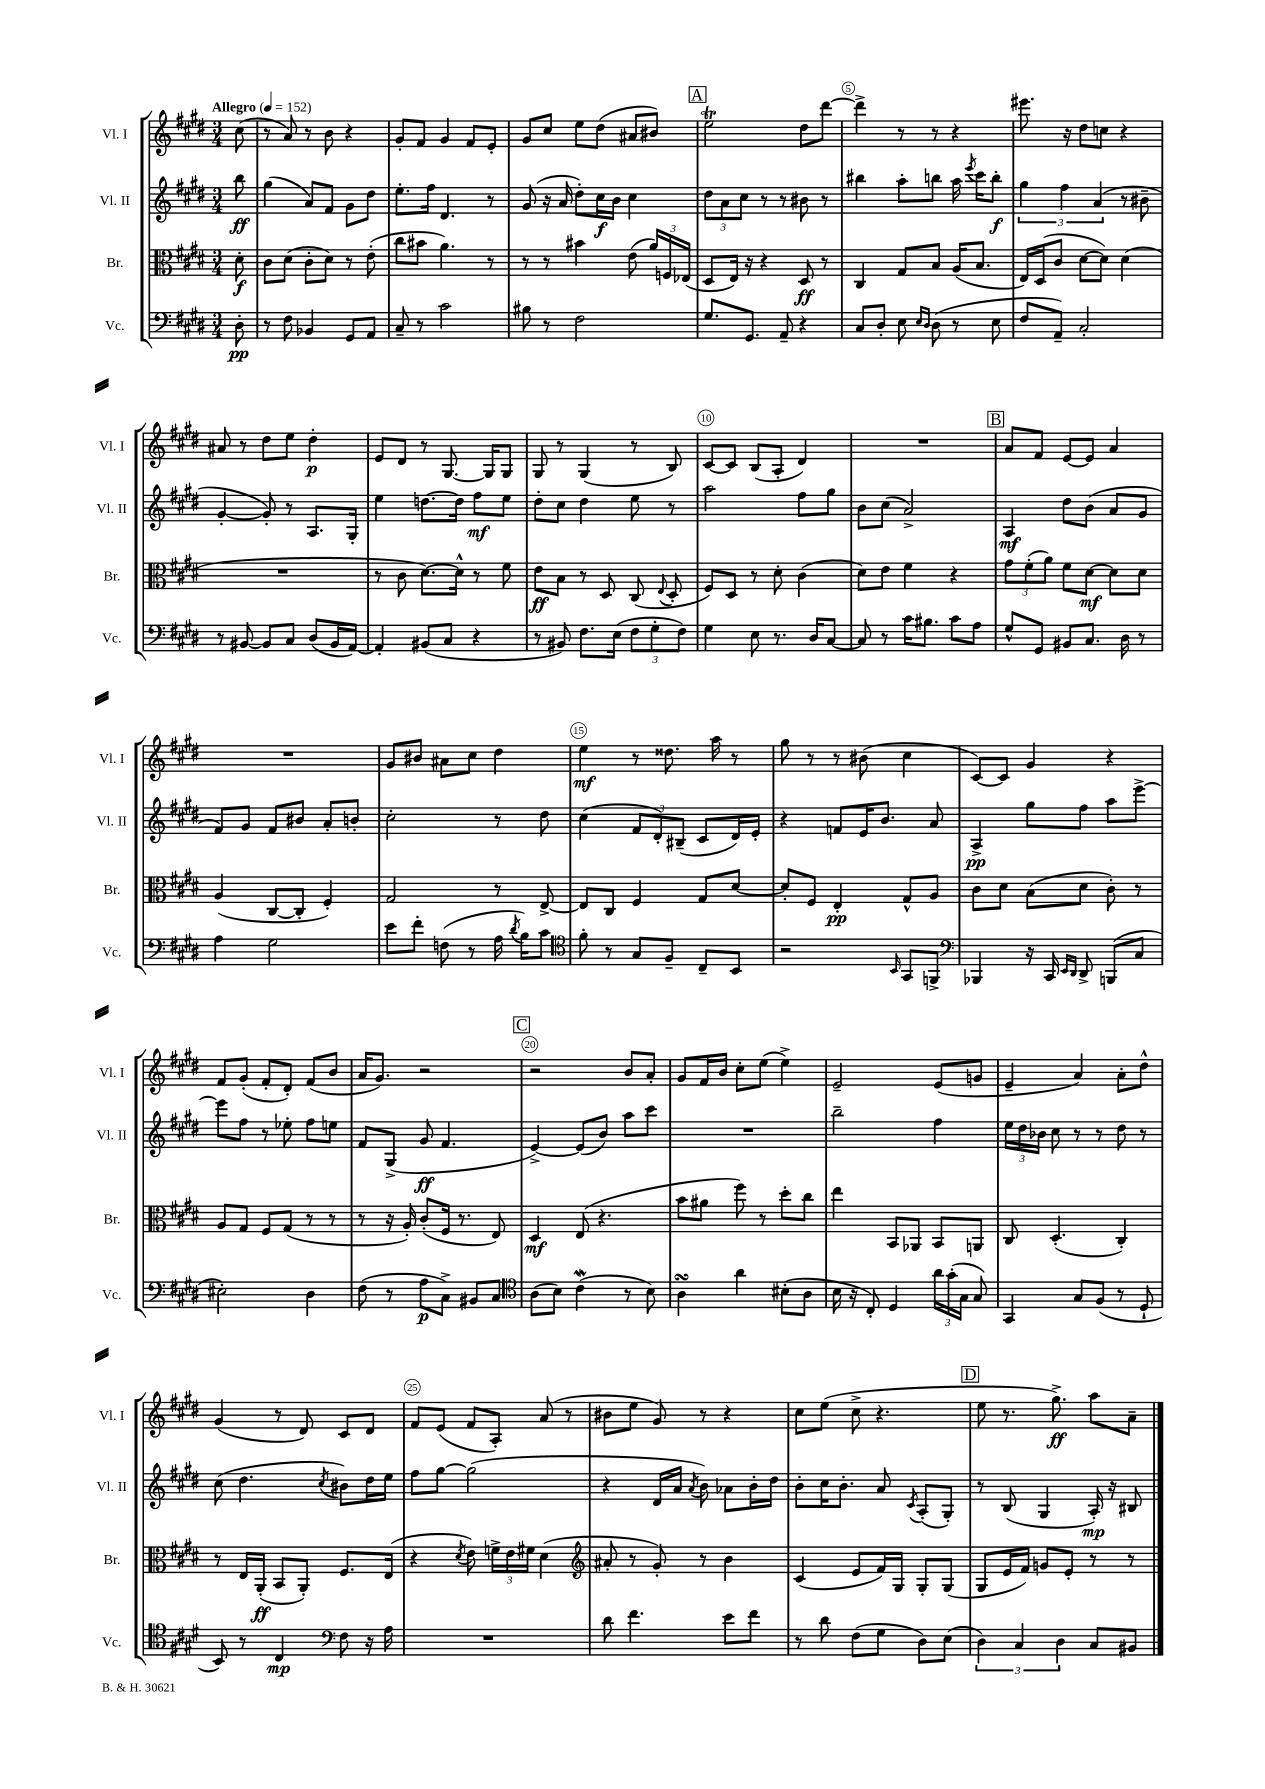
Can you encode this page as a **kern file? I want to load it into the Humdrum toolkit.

**kern	**kern	**kern	**kern
*staff4	*staff3	*staff2	*staff1
*clefF4	*clefC3	*clefG2	*clefG2
*k[f#c#g#d#]	*k[f#c#g#d#]	*k[f#c#g#d#]	*k[f#c#g#d#]
*M3/4	*M3/4	*M3/4	*M3/4
*MM152	*MM152	*MM152	*MM152
8D#'	8d#'	8bb	(8cc#
=	=	=	=
8r	8c#	(4gg#	8r
8F#	(8d#	.	8a)
4BB-	8c#'	8a)	8r
.	8d#)	8f#	8b
8GG#	8r	8g#	4r
8AA	(8e'	8dd#	.
=	=	=	=
8C#~	8cc#	8.ee'	8g#'
8r	8b#	.	8f#
.	.	16ff#	.
2c#	4.a)	4.d#	4g#
.	.	.	8f#
.	8r	8r	8e'
=	=	=	=
8B#	8r	(8g#	8g#
8r	8r	16r	8cc#
.	.	16a	.
2F#	4b#	8dd#')	8ee
.	.	16cc#	(8dd#
.	.	16b	.
.	(8e	4cc#	8a#
.	24a)	.	8b#)
.	24F	.	.
.	(24E-	.	.
=	=	=	=
8.G#	8D#	12dd#	2ee
.	.	12a	.
.	16E)	.	.
.	.	12cc#	.
8.GG#	16r	.	.
.	4r	8r	.
8AA~	.	8r	.
4r	8D#	8b#	8dd#
.	8r	8r	[8ddd#
=	=	=	=
8C#	4C#	4bb#	4ddd#^]
8D#'	.	.	.
8E	8G#	8aa'	8r
16qqE	.	.	.
16qqD#	.	.	.
(8D#	8B	8bb	8r
8r	(16A	16aa	4r
.	.	8qeee	.
.	8.B	16ccc#	.
8E	.	8bb'	.
=	=	=	=
8F#	16E)	6gg#	8.eee#
.	(16D#	.	.
8AA~)	8c#	.	.
.	.	6ff#	.
.	.	.	16r
2C#'	[8d#	.	8dd#
.	.	(6a	.
.	8d#])	.	8cc
.	(4d#	8r	4r
.	.	8b#~	.
=	=	=	=
8r	2.r	[4g#'	8a#
[8BB#	.	.	8r
8BB#]	.	8g#'])	8dd#
8C#	.	8r	8ee
(8D#	.	8.A	4dd#'
16BB#	.	.	.
[16AA)	.	16G#'	.
=	=	=	=
4AA']	8r	4ee	8e
.	8c#	.	8d#
(8BB#	[8.d#)	[8.dd	8r
8C#	.	.	[8.G#
.	16d#^^]	16dd]	.
4r	8r	8ff#	.
.	.	.	16G#]
.	8f#	8ee	8G#
=	=	=	=
8r	8e	8dd#'	8G#
8BB#)	8B	8cc#	8r
8.F#	8r	4dd#	(4G#
.	8D#	.	.
(16E	.	.	.
12F#	(8C#	8ee	8r
12G#'	.	.	.
.	8qqE	.	.
.	8D#'	8r	8B)
12F#)	.	.	.
=	=	=	=
4G#	8F#)	2aa	[8c#
.	8D#	.	8c#]
8E	8r	.	(8B
8.r	8d#'	.	8A'
.	(4c#	8ff#	4d#)
16D#	.	.	.
[8C#	.	8gg#	.
=	=	=	=
8C#]	8d#)	8b	2.r
8r	8e	(8cc#	.
16c#	4f#	2a^)	.
8.B#	.	.	.
8c#	4r	.	.
8A	.	.	.
=	=	=	=
8G#^^	12g#	4A	8a
.	(12f#'	.	.
8GG#	.	.	8f#
.	12a)	.	.
8BB#	8f#	8dd#	[8e
8.C#	[8d#	(8b	8e]
.	8d#]	8a	4a
16D#	.	.	.
8r	8d#	8g#	.
=	=	=	=
4A	(4A	8f#)	2.r
.	.	8g#	.
2G#	[8C#	8f#	.
.	8C#']	8b#	.
.	4F#')	8a'	.
.	.	8b'	.
=	=	=	=
8e	2G#	2cc#'	8g#
8f#'	.	.	8b#
(8F	.	.	8a#
8r	.	.	8cc#
16A	8r	8r	4dd#
8qd#	.	.	.
16B)	.	.	.
8c#	[8E^	8dd#	.
=	=	=	=
*clefC4	*	*	*
8f#'	8E]	(4cc#	4ee
8r	8C#	.	.
8G#	4F#	12f#	8r
.	.	12d#')	.
8F#~	.	.	8.dd##
.	.	(12B#~	.
8C#~	8G#	8c#	.
.	.	.	16aa
8BB	[8d#	16d#)	8r
.	.	16e'	.
=	=	=	=
2r	8d#']	4r	8gg#
.	8F#	.	8r
.	4E'	8f	8r
.	.	16e	(8b#
.	.	8.b	.
16qqBB	.	.	.
8GG#	8G#^^	.	4cc#
8FF^	8A	8a	.
=	=	=	=
*clefF4	*	*	*
4BBB-	8c#	4A^	[8c#)
.	8d#	.	8c#]
16r	(8B	8gg#	4g#
16CC#	.	.	.
16qqEE	.	.	.
16qqDD#	.	.	.
8DD#^	8d#	8ff#	.
(8BBB	8c#')	8aa	4r
8C#	8r	[8eee^	.
=	=	=	=
2E#')	8A	8eee]	8f#
.	8G#	8ff#	(8g#'
.	8F#	8r	8f#'
.	(8G#	8ee-'	8d#')
4D#	8r	8ff#	(8f#
.	8r	8ee	8b
=	=	=	=
(8F#	8r	8f#	16a
.	.	.	8.g#)
8r	16r	(8G#^	.
.	16A')	.	.
8A	(8c#'	8g#	2r
8C#^)	16F#	4.f#	.
.	8.r	.	.
8BB#	.	.	.
8C#	8E)	.	.
=	=	=	=
*clefC4	*	*	*
(8A	4D#	[4e^)	2r
8B)	.	.	.
(4c#	(8E	(8e]	.
.	4.r	8b)	.
8r	.	8aa	8b
8B)	.	8ccc#	8a'
=	=	=	=
4A	8b	2.r	8g#
.	8a#	.	16f#
.	.	.	16b
4a	8ff#)	.	8cc#'
.	8r	.	(8ee
(8B#'	8dd#'	.	4ee^)
8A	8cc#	.	.
=	=	=	=
16B	4ee	2bb~	2e~
16r	.	.	.
8C#')	.	.	.
4D#	8BB	.	.
.	8AA-	.	.
24a	8BB	4ff#	(8e
(24g#'	.	.	.
24G#	.	.	.
8G#)	8AA	.	8g
=	=	=	=
4GG#	8C#	24ee	4e~
.	.	24dd#	.
.	.	24b-	.
.	(4.D#'	8cc#	.
8G#	.	8r	4a)
(8F#	.	8r	.
8r	4C#')	8dd#	8a'
8D#`	.	8r	8dd#^^
=	=	=	=
8BB)	8r	(8cc#	(4g#
8r	16E	4.dd#	.
.	(16AA'	.	.
4C#	8BB	.	8r
.	8AA')	.	8d#)
*clefF4	*	*	*
.	.	8qcc#	.
8F#	8.F#	8b#)	8c#
16r	.	16dd#	8d#
16A	(16E	16ee	.
=	=	=	=
2.r	4r	8ff#	8f#
.	.	[8gg#	(8e
.	8qd#	.	.
.	8e)	(2gg#]	8f#
.	24f^	.	8A')
.	24e	.	.
.	24f#	.	.
.	(4d#	.	(8a
.	.	.	8r
=	=	=	=
*	*clefG2	*	*
8d#	8a#'	4r	8b#
4.f#	8r	.	8ee
.	8g#')	16d#	8g#)
.	.	16a	.
.	.	8qa	.
.	8r	8b)	8r
8e	4b	8a-	4r
8f#	.	16b'	.
.	.	16dd#	.
=	=	=	=
8r	(4c#	8b'	8cc#
8d#	.	16cc#	(8ee
.	.	8.b'	.
(8F#	8e	.	8cc#^
8G#	16f#)	8a	4.r
.	16G#	.	.
.	.	8qc#	.
8D#)	8G#'	(8A'	.
(8E	(8G#	8G#')	.
=	=	=	=
6D#)	8G#	8r	8ee
.	16e	(8B	8.r
6C#	.	.	.
.	16f#)	.	.
.	8g	4G#	.
.	.	.	8.gg#^)
6D#	.	.	.
.	8e'	.	.
8C#	8r	16A')	8aa
.	.	16r	.
8BB#	8r	8B#	8a~
==	==	==	==
*-	*-	*-	*-
